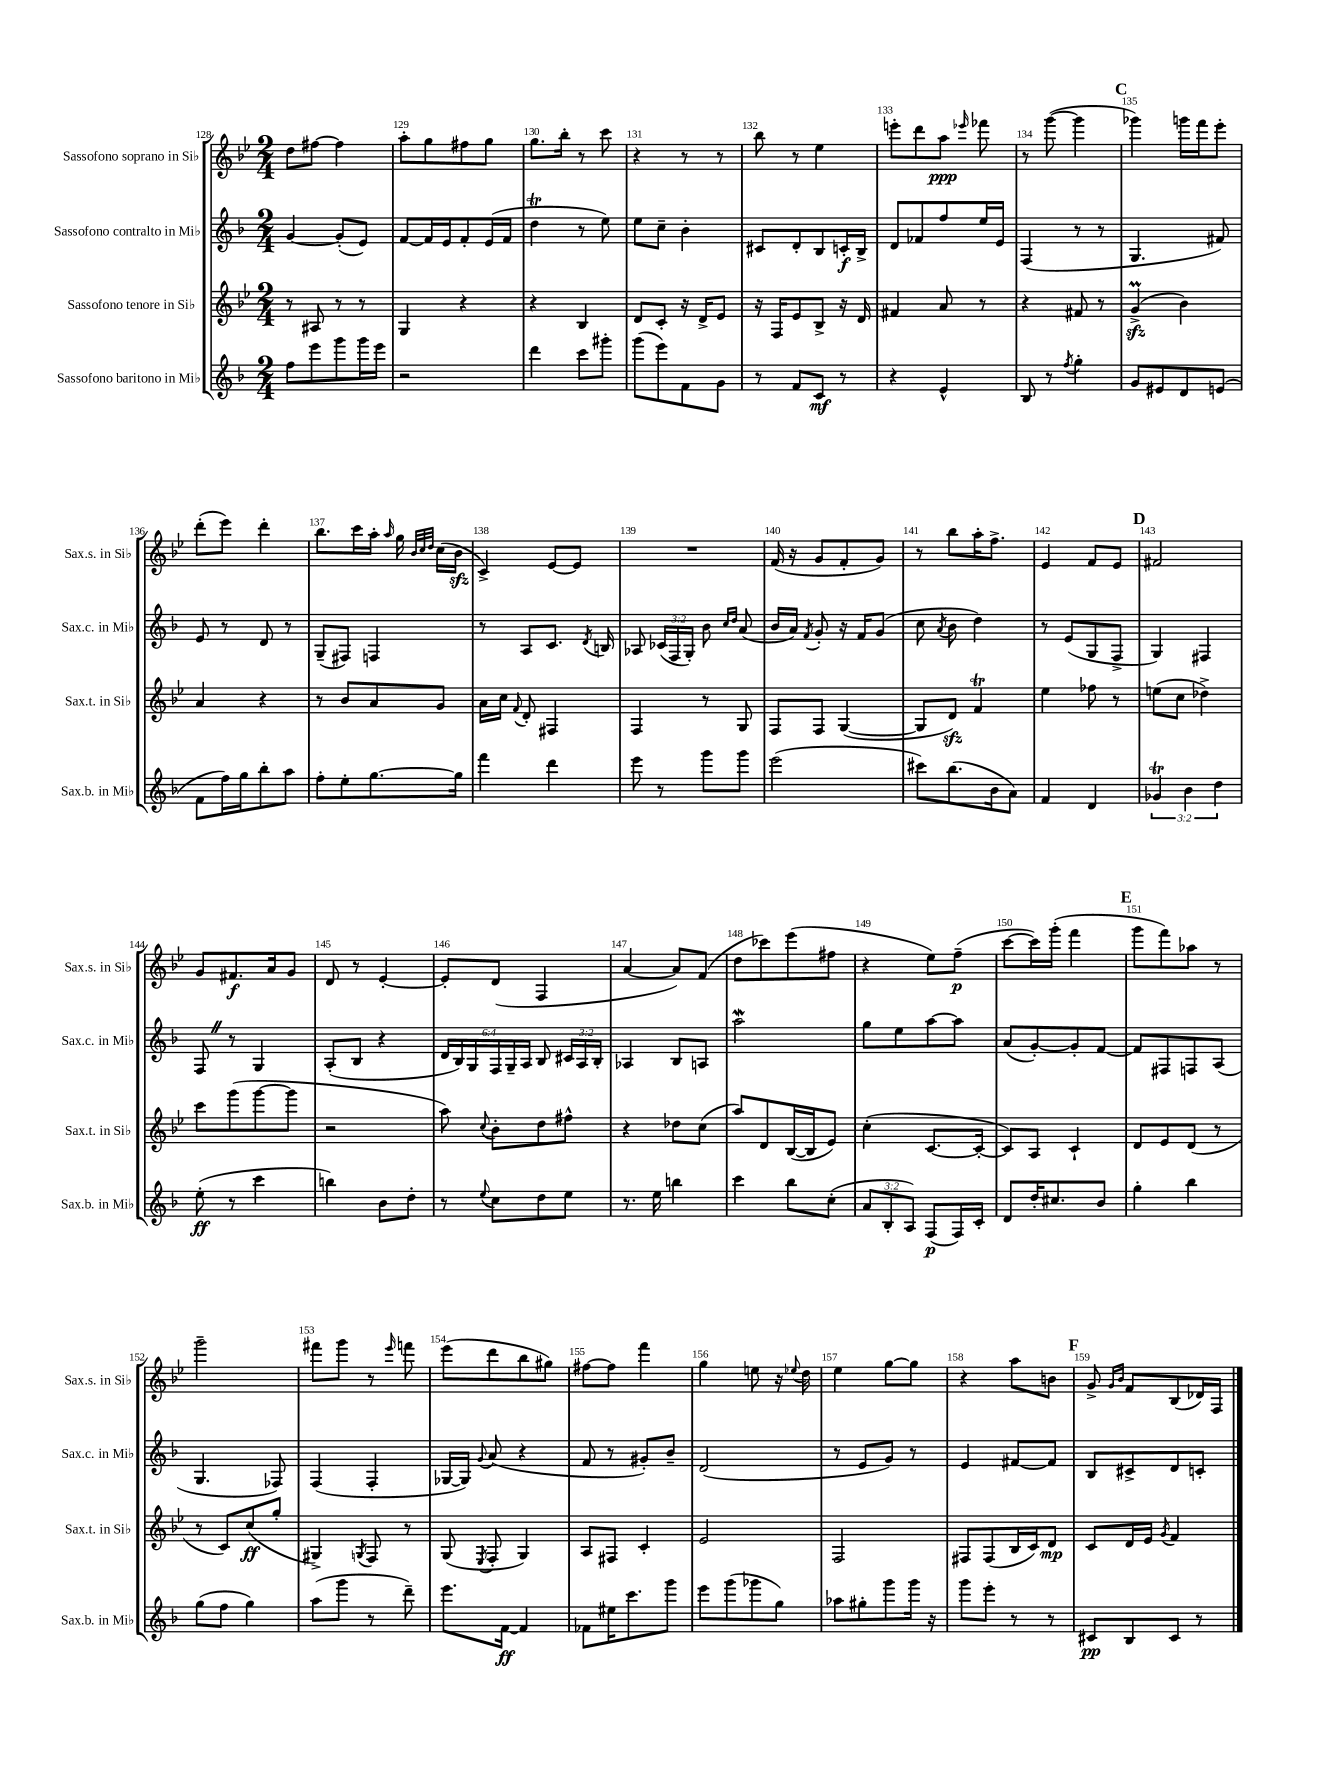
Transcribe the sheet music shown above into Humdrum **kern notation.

**kern	**dynam	**kern	**dynam	**kern	**dynam	**kern	**dynam
*part4	*part4	*part3	*part3	*part2	*part2	*part1	*part1
*staff4	*staff4	*staff3	*staff3	*staff2	*staff2	*staff1	*staff1
*I"Sassofono baritono in Mi♭	*	*I"Sassofono tenore in Si♭	*	*I"Sassofono contralto in Mi♭	*	*I"Sassofono soprano in Si♭	*
*I'Sax.b. in Mi♭	*	*I'Sax.t. in Si♭	*	*I'Sax.c. in Mi♭	*	*I'Sax.s. in Si♭	*
*clefG2	*	*clefG2	*	*clefG2	*	*clefG2	*
*k[b-]	*	*k[b-e-]	*	*k[b-]	*	*k[b-e-]	*
*M2/4	*	*M2/4	*	*M2/4	*	*M2/4	*
=128	=128	=128	=128	=128	=128	=128	=128
8ff\L	.	8r	.	[4g/	.	8dd\L	.
8eee\	.	8A#X/	.	.	.	[8ff#X\J	.
8ggg\	.	8r	.	(8g'/L]	.	4ff#\]	.
16ggg\L	.	8r	.	8e/J)	.	.	.
16eee\JJ	.	.	.	.	.	.	.
=129	=129	=129	=129	=129	=129	=129	=129
2r	.	4G/	.	[8f/L	.	8aa'\L	.
.	.	.	.	16f/L]	.	8gg\	.
.	.	.	.	16e/J	.	.	.
.	.	4r	.	8f'/	.	8ff#X\	.
.	.	.	.	(16e/L	.	8gg\J	.
.	.	.	.	16f/JJ	.	.	.
=130	=130	=130	=130	=130	=130	=130	=130
4ddd\	.	4r	.	4ddT\	.	8.gg\L	.
.	.	.	.	.	.	16bb-'\Jk	.
8ccc\L	.	4B-/	.	8r	.	8r	.
8ggg#X'\J	.	.	.	8ee\)	.	8ccc\	.
=131	=131	=131	=131	=131	=131	=131	=131
(8ggg\L	.	8d/L	.	8ee\L	.	4r	.
8eee\)	.	8c'/J	.	8cc~\J	.	.	.
8f\	.	16r	.	4b-'\	.	8r	.
.	.	16d^/KL	.	.	.	.	.
8g\J	.	8e-/J	.	.	.	8r	.
=132	=132	=132	=132	=132	=132	=132	=132
8r	.	16r	.	8c#X/L	.	8bb-\	.
.	.	16F/KL	.	.	.	.	.
8f/L	.	8e-/	.	8d'/	.	8r	.
8c/J	mf	8B-^/J	.	8B-/	.	4ee-\	.
8r	.	16r	.	16cn'/L	f	.	.
.	.	16d/	.	16B-^/JJ	.	.	.
=133	=133	=133	=133	=133	=133	=133	=133
4r	.	4f#X/	.	8d/L	.	8eeen'\L	.
.	.	.	.	8f-X/	.	8ddd\	.
4e^^/	.	8a/	.	8ff/	.	8aa\J	ppp
.	.	.	.	.	.	16qqeee-X/	.
.	.	8r	.	16ee/L	.	8fff-X\	.
.	.	.	.	16e/JJ	.	.	.
=134	=134	=134	=134	=134	=134	=134	=134
8B-/	.	4r	.	(4F/	.	8r	.
8r	.	.	.	.	.	([8ggg\	.
8qff/	.	.	.	.	.	.	.
4gg'\	.	8f#X/	.	8r	.	4ggg\]	.
.	.	8r	.	8r	.	.	.
!!LO:REH:place=s1:t=C
=135	=135	=135	=135	=135	=135	=135	=135
8g/L	.	(4gzzM^/	.	4.G/	.	4ggg-X\)	.
8e#X/	.	.	.	.	.	.	.
8d/	.	4b-\)	.	.	.	16gggn\LL	.
.	.	.	.	.	.	16fff\J	.
(8en/J	.	.	.	8f#X/)	.	8eee-'\J	.
!!LO:LB:g=z
=136	=136	=136	=136	=136	=136	=136	=136
8f\L	.	4a/	.	8e/	.	(8ddd'\L	.
16ff\L)	.	.	.	8r	.	8eee-\J)	.
16gg\J	.	.	.	.	.	.	.
8bb-'\	.	4r	.	8d/	.	4ddd'\	.
8aa\J	.	.	.	8r	.	.	.
=137	=137	=137	=137	=137	=137	=137	=137
8ff'\L	.	8r	.	(8G~/L	.	8.bb-\L	.
8ee'\	.	8b-/L	.	8F#X/J)	.	.	.
.	.	.	.	.	.	16ccc\L	.
[8.gg\	.	8a/	.	4Fn/	.	16aa'\JJ	.
.	.	.	.	.	.	16qqaa/	.
.	.	.	.	.	.	16gg\	.
.	.	.	.	.	.	32qqb-/LLL	.
.	.	.	.	.	.	32qqcc/	.
.	.	.	.	.	.	32qqdd/JJJ	.
.	.	8g/J	.	.	.	(16cc\LL	.
16gg\Jk]	.	.	.	.	.	16b-zz\JJ	.
=138	=138	=138	=138	=138	=138	=138	=138
4fff\	.	16a\LL	.	8r	.	4c^/)	.
.	.	16cc\JJ	.	.	.	.	.
.	.	8qqf/	.	.	.	.	.
.	.	8d'/	.	8A/L	.	.	.
4ddd\	.	4F#X/	.	8.c/J	.	[8e-/L	.
.	.	.	.	.	.	8e-/J]	.
.	.	.	.	8qd/	.	.	.
.	.	.	.	16Bn/	.	.	.
=139	=139	=139	=139	=139	=139	=139	=139
8eee\	.	4F/	.	8A-X/	.	2r	.
8r	.	.	.	(24c-X/LL	.	.	.
.	.	.	.	24F/	.	.	.
.	.	.	.	24G'/JJ)	.	.	.
8ggg\L	.	8r	.	8b-\	.	.	.
.	.	.	.	16qqcc/LL	.	.	.
.	.	.	.	16qqdd/JJ	.	.	.
8ggg\J	.	8G/	.	(8a/	.	.	.
=140	=140	=140	=140	=140	=140	=140	=140
(2eee\	.	8F/L	.	16b-/LL	.	(16f/	.
.	.	.	.	16a/JJ)	.	16r	.
.	.	.	.	8qf/	.	.	.
.	.	8F/J	.	8g'/	.	8g/L	.
.	.	([4G/	.	16r	.	8f'/	.
.	.	.	.	16f/KL	.	.	.
.	.	.	.	(8g/J	.	8g/J)	.
=141	=141	=141	=141	=141	=141	=141	=141
8ccc#X\L)	.	8G/L]	.	8cc\	.	8r	.
.	.	.	.	8qa/	.	.	.
(8.bb-\	.	8dzz/J)	.	8b-\	.	8bb-\L	.
.	.	4fT/	.	4dd\)	.	16aa'\K	.
16b-\k	.	.	.	.	.	8.ff^\J	.
8a\J)	.	.	.	.	.	.	.
=142	=142	=142	=142	=142	=142	=142	=142
4f/	.	4ee-\	.	8r	.	4e-/	.
.	.	.	.	(8e/L	.	.	.
4d/	.	8ff-X\	.	8G/	.	8f/L	.
.	.	8r	.	8F^/J	.	8e-/J	.
!!LO:REH:place=s1:t=D
=143	=143	=143	=143	=143	=143	=143	=143
6g-XT/	.	(8een\L	.	4G/)	.	2f#X/	.
.	.	8cc\J	.	.	.	.	.
6b-\	.	.	.	.	.	.	.
.	.	4dd-X^\)	.	4F#X/	.	.	.
6dd\	.	.	.	.	.	.	.
!!LO:LB:g=z
=144	=144	=144	=144	=144	=144	=144	=144
(8ee'\	ff	8ccc\L	.	8FZ/	.	8g/L	.
8r	.	(8ggg\	.	8r	.	8.f#X/	f
4ccc\	.	[8ggg\	.	4G/	.	.	.
.	.	.	.	.	.	16a/k	.
.	.	8ggg\J]	.	.	.	8g/J	.
=145	=145	=145	=145	=145	=145	=145	=145
4bbn\)	.	2r	.	(8A'/L	.	8d/	.
.	.	.	.	8B-/J	.	8r	.
8b-\L	.	.	.	4r	.	[4e-'/	.
8dd'\J	.	.	.	.	.	.	.
=146	=146	=146	=146	=146	=146	=146	=146
8r	.	8aa\)	.	24d/LL	.	8e-'/L]	.
.	.	.	.	24B-/)	.	.	.
.	.	.	.	24G/	.	.	.
8qqee/	.	8qqcc/	.	.	.	.	.
8cc\L	.	8b-'\L	.	24F/	.	(8d/J	.
.	.	.	.	24G~/	.	.	.
.	.	.	.	24A/JJ	.	.	.
8dd\	.	8dd\	.	8B-/	.	4F/	.
8ee\J	.	8ff#X^^\J	.	24c#X/LL	.	.	.
.	.	.	.	24A/	.	.	.
.	.	.	.	24B-'/JJ	.	.	.
=147	=147	=147	=147	=147	=147	=147	=147
8.r	.	4r	.	4A-X/	.	[4a/	.
16ee\	.	.	.	.	.	.	.
4bbn\	.	8dd-X\L	.	8B-/L	.	8a/L])	.
.	.	(8cc\J	.	8An/J	.	(8f/J	.
=148	=148	=148	=148	=148	=148	=148	=148
4ccc\	.	8aa/L)	.	2aaW\	.	8dd\L	.
.	.	8d/	.	.	.	8ccc-X\)	.
8bb-\L	.	([16B-/L	.	.	.	(8eee-\	.
.	.	16B-/J]	.	.	.	.	.
(8cc'\J	.	8e-/J)	.	.	.	8ff#X\J	.
=149	=149	=149	=149	=149	=149	=149	=149
12a/L	.	(4cc'\	.	8gg\L	.	4r	.
12B-'/	.	.	.	.	.	.	.
.	.	.	.	8ee\	.	.	.
12A/J)	.	.	.	.	.	.	.
(8F/L	p	[8.c/L	.	[8aa\	.	8ee-\L)	.
16F/L)	.	.	.	8aa\J]	.	(8ff~\J	p
16c'/JJ	.	16c'/Jk_	.	.	.	.	.
=150	=150	=150	=150	=150	=150	=150	=150
8d/L	.	8c/L])	.	(8a/L	.	[8ccc\L	.
16dd'/K	.	8A/J	.	[8g'/)	.	16ccc\L])	.
8.cc#X/	.	.	.	.	.	(16ggg'\JJ	.
.	.	4c`/	.	8g'/]	.	4fff\	.
8b-/J	.	.	.	[8f/J	.	.	.
!!LO:REH:place=s1:t=E
=151	=151	=151	=151	=151	=151	=151	=151
4gg'\	.	8d/L	.	8f/L]	.	8ggg\L	.
.	.	8e-/	.	8F#X/	.	8fff\)	.
4bb-\	.	(8d/J	.	8Fn/	.	8aa-X\J	.
.	.	8r	.	(8A/J	.	8r	.
!!LO:LB:g=z
=152	=152	=152	=152	=152	=152	=152	=152
(8gg\L	.	8r	.	4.G/	.	2ggg~\	.
8ff\J	.	8c/L)	.	.	.	.	.
4gg\)	.	(8cc/	ff	.	.	.	.
.	.	8gg'/J	.	8F-X/)	.	.	.
=153	=153	=153	=153	=153	=153	=153	=153
(8aa\L	.	4G#X^/)	.	(4F/	.	8fff#X\L	.
8ggg\J	.	.	.	.	.	8ggg\J	.
.	.	8qGn/	.	.	.	.	.
8r	.	8F/	.	4F'/	.	8r	.
.	.	.	.	.	.	16qqeee-/	.
8ddd~\)	.	8r	.	.	.	8fffn\	.
=154	=154	=154	=154	=154	=154	=154	=154
8.eee\L	.	(8G/	.	[16G-X/LL	.	(8eee-\L	.
.	.	.	.	16G-/JJ])	.	.	.
.	.	8qE-/	.	8qqg/	.	.	.
.	.	8F'/	.	(8a/	.	8ddd\	.
[16f\Jk	ff	.	.	.	.	.	.
4f/]	.	4G/)	.	4r	.	8bb-\	.
.	.	.	.	.	.	8gg#X\J)	.
=155	=155	=155	=155	=155	=155	=155	=155
8f-X\L	.	8A/L	.	8f/	.	[8ff#X\L	.
16ee#X\K	.	8F#X/J	.	8r	.	8ff#\J]	.
8.ccc\	.	.	.	.	.	.	.
.	.	4c'/	.	8g#X'/L)	.	4fff\	.
8ggg\J	.	.	.	8b-~/J	.	.	.
=156	=156	=156	=156	=156	=156	=156	=156
8eee\L	.	2e-/	.	(2d/	.	4gg\	.
(8ggg\	.	.	.	.	.	.	.
8ggg-X\	.	.	.	.	.	8een\	.
8gg\J)	.	.	.	.	.	16r	.
.	.	.	.	.	.	8qqee-X/	.
.	.	.	.	.	.	16dd\	.
=157	=157	=157	=157	=157	=157	=157	=157
8aa-X\L	.	2F/	.	8r	.	4ee-\	.
8gg#X'\	.	.	.	8e/L	.	.	.
8ggg\	.	.	.	8g/J)	.	[8gg\L	.
16ggg\Jk	.	.	.	8r	.	8gg\J]	.
16r	.	.	.	.	.	.	.
=158	=158	=158	=158	=158	=158	=158	=158
8ggg\L	.	8F#X/L	.	4e/	.	4r	.
8eee'\J	.	(8F#/	.	.	.	.	.
8r	.	16B-/L	.	[8f#X/L	.	8aa\L	.
.	.	16c/J)	.	.	.	.	.
8r	.	8d/J	mp	8f#/J]	.	8bn\J	.
!!LO:REH:place=s1:t=F
=159	=159	=159	=159	=159	=159	=159	=159
8c#X/L	pp	8c/L	.	8B-/L	.	8g^/	.
.	.	.	.	.	.	16qqg/LL	.
.	.	.	.	.	.	16qqb-/JJ	.
8B-/	.	16d/L	.	8c#X^/	.	8f/L	.
.	.	16e-/JJ	.	.	.	.	.
.	.	8qg/	.	.	.	.	.
8c#/J	.	4f/	.	8d/	.	(8B-/	.
8r	.	.	.	8cn'/J	.	16d-X/L)	.
.	.	.	.	.	.	16F/JJ	.
==	==	==	==	==	==	==	==
*-	*-	*-	*-	*-	*-	*-	*-
